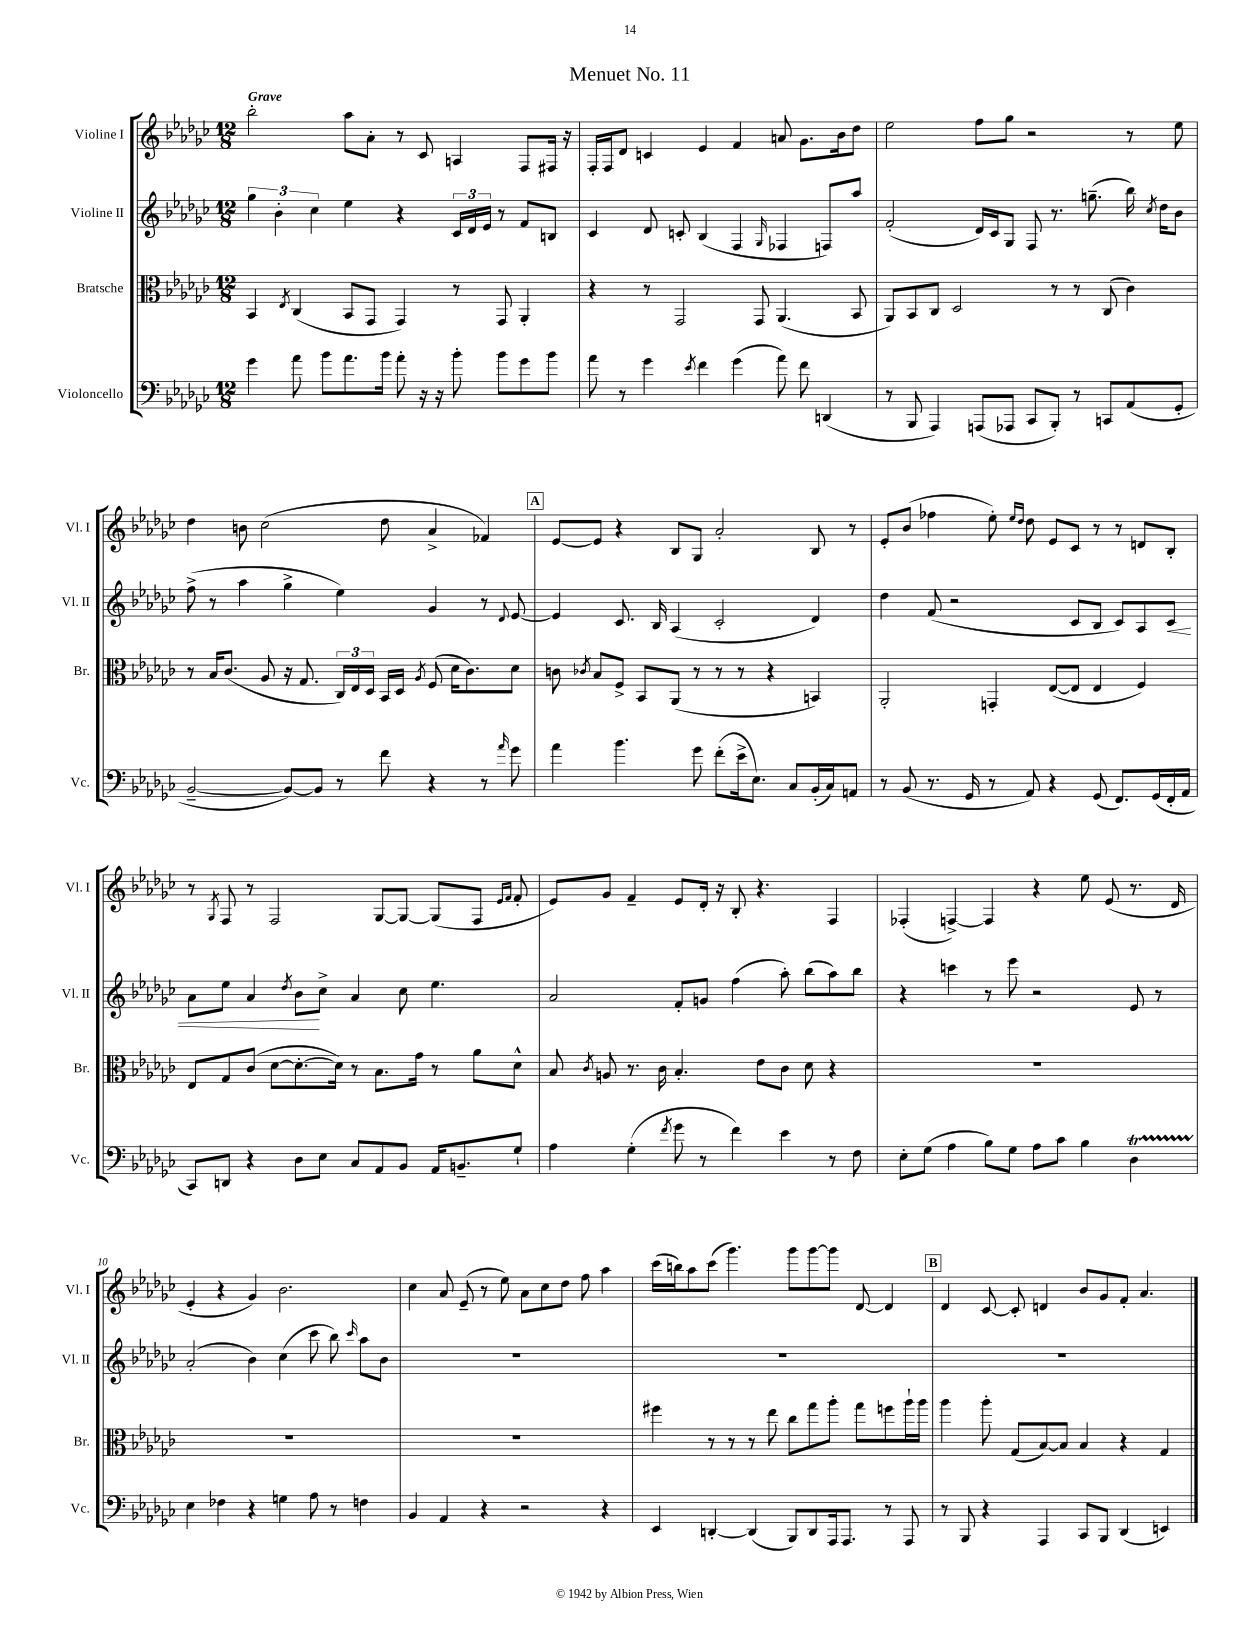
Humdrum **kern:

**kern	**kern	**kern	**kern
*staff4	*staff3	*staff2	*staff1
*clefF4	*clefC3	*clefG2	*clefG2
*k[b-e-a-d-g-c-]	*k[b-e-a-d-g-c-]	*k[b-e-a-d-g-c-]	*k[b-e-a-d-g-c-]
*M12/8	*M12/8	*M12/8	*M12/8
4g-\	4BB-/	6gg-\	2bb-'\
.	.	6b-'\	.
.	8qE-/	.	.
8a-\	(4C-/	.	.
.	.	6cc-\	.
8b-\L	.	.	.
8.a-\	8BB-/L	4ee-\	8aa-\L
.	8GG-/J	.	8a-'\J
16b-\Jk	.	.	.
8a-'\	4GG-/)	4r	8r
16r	.	.	8c-/
16r	.	.	.
8b-'\	8r	24c-/LL	4A/
.	.	24d-/	.
.	.	24e-/JJ	.
8b-\L	8GG-/	8r	.
8g-\	4AA-'/	8f/L	8F/L
8b-\J	.	8B/J	16F#/Jk
.	.	.	16r
=	=	=	=
8a-\	4r	4c-/	16F'/LL
.	.	.	16F/J
8r	.	.	8d-/J
4g-\	8r	8d-/	4c/
.	2GG-/	8c'/	.
8qe-/	.	.	.
4f\	.	(4B-/	4e-/
(4g-\	.	4F/	4f/
.	8GG-/	.	.
.	.	16qqG-/	.
8a-\)	(4.AA-/	4F-/	8a/
8f\	.	.	8.g-\L
(4DD/	.	8F/L)	.
.	.	.	16b-\k
.	8BB-/	8aa-/J	8dd-\J
=	=	=	=
8r	8AA-/L)	(2f'/	2ee-\
8BBB-/	8BB-/	.	.
4AAA-/)	8C-/J	.	.
.	2D-/	.	.
(8AAA/L	.	16d-/LL)	8ff\L
.	.	16c-/J	.
8AAA-/J	.	8G-/J	8gg-\J
8CC-/L	.	8F/	2r
8BBB-'/J)	8r	8.r	.
8r	8r	.	.
.	.	(8.gg~\	.
8CC/L	(8C-/	.	.
(8AA-/	4c-\)	16bb-\)	8r
.	.	8qcc-/	.
.	.	16dd-\LK	.
8GG-'/J	.	8b-\J	8ee-\
=	=	=	=
[2BB-~/	8r	(8ff^\	4dd-\
.	16B-/LK	8r	.
.	(8.c-/J	.	.
.	.	4aa-\	8b\
.	8A-/	.	(2cc-\
8BB-/_L)	16r	4gg-^\	.
.	8.G-/	.	.
8BB-/]J	.	.	.
8r	24C-/LL)	4ee-\)	.
.	24E-/	.	.
.	24D-/JJ	.	.
8f\	16BB-/LL	.	8dd-\
.	16D-/JJ	.	.
.	8qA-/	.	.
4r	(8F/	4g-/	4a-^/
.	16d-\LK	.	.
.	8.c-\)	.	.
8r	.	8r	4f-/)
16qqa-/	.	8qqd-/	.
8g-\	8d-\J	[8e-/	.
=	=	=	=
4a-\	8c\	4e-/]	[8e-/L
.	8qc-/	.	.
.	8B-/L	.	8e-/]J
4.b-\	8F^/J	8.c-/	4r
.	8BB-/L	.	.
.	.	16B-/	.
.	(8AA-/J	(4A-/	8B-/L
8g-\	8r	.	8G-/J
(8f'\L	8r	2c-'/	2a-'/
16e-^\k	8r	.	.
8.E-\J)	.	.	.
.	4r	.	.
8C-/L	.	.	.
(16BB-'/L	4BB/)	4d-/)	8B-/
16C-/J)	.	.	.
8AA/J	.	.	8r
=	=	=	=
8r	2AA-'/	4dd-\	8e-'/L
(8BB-/	.	.	(8b-/J
8.r	.	(8f/	4ff-\
.	.	2r	.
16GG-/	.	.	.
8r	4GG'/	.	8ee-'\)
.	.	.	16qqee-/LL
.	.	.	16qqdd-/JJ
8AA-/)	.	.	8dd-\
4r	([8E-/L	.	8e-/L
.	8E-/]J	8c-/L	8c-/J
(8GG-/	4E-/	8B-/J	8r
8.FF/L)	.	8c-/L)	8r
.	4F/)	8A-/	8d/L
(16GG-/L	.	.	.
16FF'/	.	8c-/J	8B-'/J
16AA-/JJ	.	.	.
=	=	=	=
8CC-/L)	8E-/L	8a-\L	8r
.	.	.	8qG-/
8DD/J	8G-/	8ee-\J	8F/
4r	(8c-/J	4a-/	8r
.	[8d-\L	.	2F/
.	.	8qdd-/	.
8D-\L	8.d-'\_	8b-\L	.
8E-\J	.	8cc-^\J	.
.	16d-\]Jk)	.	.
8C-/L	8r	4a-/	.
8AA-/	8.B-\L	.	[8G-/L
8BB-/J	.	8cc-\	8G-/_J
.	16g-\Jk	.	.
16AA-/LK	8r	4.ee-\	(8G-/]L
8.BB~/	.	.	.
.	8a-\L	.	8F/J
.	.	.	16qqe-/LL
.	.	.	16qqf/JJ
8G-`/J	8d-^^\J	.	8f'/
=	=	=	=
4A-\	8B-/	2a-/	8e-/L)
.	8qc-/	.	.
.	8A/	.	8g-/J
(4G-'\	8.r	.	4f~/
.	16c-\	.	.
8qf/	.	.	.
8g-\	4.B-'/	8f'/L	8e-/L
8r	.	8g/J	16d-'/Jk
.	.	.	16r
4f\)	.	(4ff\	8B-'/
.	8e-\L	.	4.r
4e-\	8c-\J	8aa-'\)	.
.	8d-\	(8bb-\L	.
8r	4r	8aa-\)	4F/
8F\	.	8bb-\J	.
=	=	=	=
8E-'\L	1.r	4r	(4F-'/
(8G-\J	.	.	.
4A-\	.	4ccc\	[4F^/)
8B-\L)	.	8r	4F/]
8G-\J	.	8eee-\	.
8A-\L	.	2r	4r
8c-\J	.	.	.
4B-\	.	.	8ee-\
.	.	.	(8e-/
4D-\	.	8e-/	8.r
.	.	8r	.
.	.	.	16d-/
=	=	=	=
4E-\	1.r	(2a-'/	4e-'/
4F-\	.	.	4r
4r	.	4b-\)	4g-/)
4G\	.	(4cc-\	2.b-\
8A-\	.	8ccc-\	.
8r	.	8bb-\)	.
.	.	16qqccc-/	.
4F\	.	8aa-\L	.
.	.	8b-\J	.
=	=	=	=
4BB-/	1.r	1.r	4cc-\
4AA-/	.	.	8a-/
.	.	.	(8e-~/
4r	.	.	8r
.	.	.	8ee-\)
2r	.	.	8a-\L
.	.	.	8cc-\
.	.	.	8dd-\J
.	.	.	8ff\
4r	.	.	4aa-\
=	=	=	=
4EE-/	4ff#\	1.r	(16ccc-\LL
.	.	.	16bb\J)
.	.	.	8aa-\
[4DD'/	8r	.	(8ccc-\J
.	8r	.	4.ggg-\)
(4DD/]	8r	.	.
.	8ee-\	.	.
8BBB-/L)	8cc-\L	.	8ggg-\L
8DD/	8gg-\	.	[8ggg-\
16AAA-/k	8aa-'\J	.	8ggg-\]J
8.AAA-/J	.	.	.
.	8gg-\L	.	[8d-/
8r	8ff\	.	4d-/]
8AAA-/	16aa-`\L	.	.
.	16aa-\JJ	.	.
=	=	=	=
8r	4aa-\	1.r	4d-/
8BBB-/	.	.	.
4r	8aa-'\	.	[8c-/
.	(8G-/L	.	8c-'/]
4AAA-/	[8B-/)	.	4d/
.	8B-/]J	.	.
8CC-/L	4B-/	.	8b-/L
8BBB-/J	.	.	8g-/
(4DD-/	4r	.	8f'/J
.	.	.	4.a-/
4EE/)	4G-/	.	.
==	==	==	==
*-	*-	*-	*-
